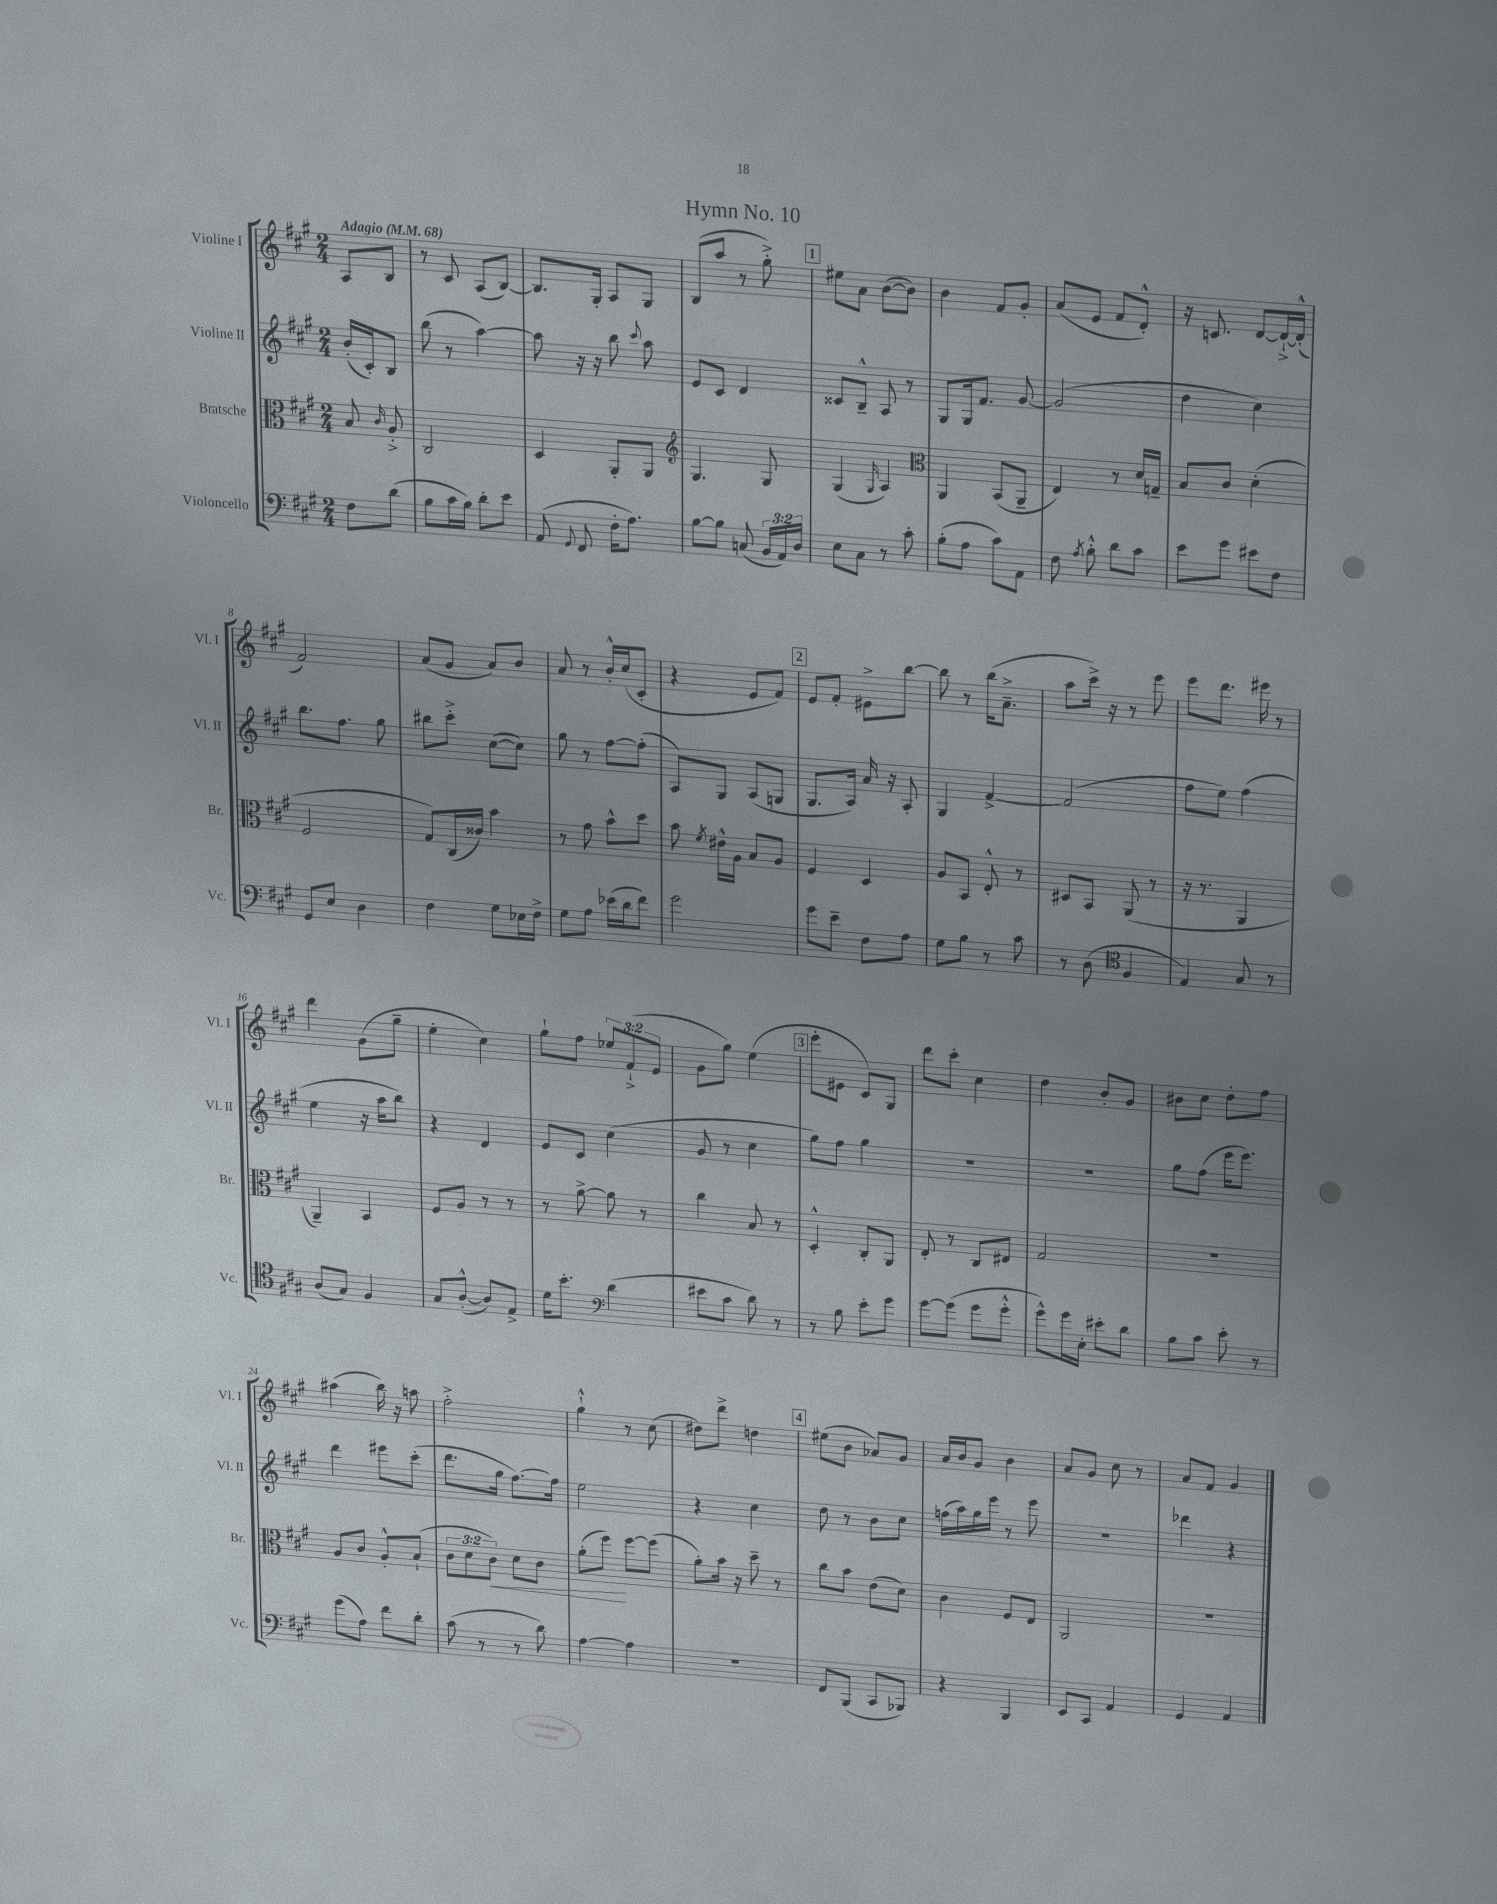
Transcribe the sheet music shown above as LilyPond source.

\header { title = "Hymn No. 10" }
<<
\new StaffGroup <<
\new Staff = "s0" \with { instrumentName = "Violine I" shortInstrumentName = "Vl. I" } {
    \clef treble \key a \major \numericTimeSignature \time 2/4 \override Staff.TupletNumber.text = #tuplet-number::calc-fraction-text \partial 4 \tempo "Adagio" 4 = 68
    \autoBeamOff a8[ b8] |
    r8 cis'8 a8[( b8]~) |
    b8.[ gis16]-. a8[ gis8] |
    b8[( a''8] r8 gis''8-.->) |
    \mark \markup { \box "1" } eis''8[ a'8] b'8[~( b'8]) |
    b'4 fis'8[ gis'8]-. |
    a'8[( e'8] fis'8[ d'8]-.-^) |
    r16 c'8. d'8[~ d'16~-!-> d'16]-.-^( |
    fis'2) |
    a'8[( gis'8] a'8[) b'8] |
    a'8 r8 b'16[-.-^ cis''16( cis'8]-. |
    r4 e'8[ fis'8]) |
    \mark \markup { \box "2" } e'8[ fis'8]-. eis'8[-> b''8]~ |
    b''8 r8 b''16[( a'8.]---> |
    a''8[ cis'''16]->) r16 r8 e'''8 |
    e'''8[ d'''8.] eis'''16 r8 |
    d'''4 gis'8[( gis''8]-- |
    e''4-. cis''4) |
    gis''8[-! fis''8] \tuplet 3/2 { ees''8[ fis'8-!->( e'8] } |
    gis'8[ gis''8]) e''4( |
    \mark \markup { \box "3" } e'''8[-. eis'8] cis'8[) gis8] |
    d'''8[ cis'''8]-. cis''4 |
    d''4 b'8[-. gis'8] |
    bis'8[ cis''8] d''8[-. fis''8] |
    ais''4( b''16) r16 a''8 |
    fis''2-.-> |
    gis''4-!-^ r8 cis''8( |
    dis''8[) d'''8]-> d''4 |
    \mark \markup { \box "4" } eis''8[( b'8] aes'8[) gis'8] |
    a'16[ b'16 gis'8] b'4 |
    a'8[ gis'8] cis''8 r8 |
    a'8[ fis'8] gis'4 \bar "|." |
}
\new Staff = "s1" \with { instrumentName = "Violine II" shortInstrumentName = "Vl. II" } {
    \clef treble \key a \major \numericTimeSignature \time 2/4 \partial 4
    \autoBeamOff b'16[-.( cis'16-.) b8] |
    b''8( r8 a''4~) |
    a''8 r16 r16 b''8 \appoggiatura { cis'''8 } a''8 |
    e'8[ cis'8] d'4 |
    \mark \markup { \box "1" } cisis'8[ b8]---^ a8 r8 |
    gis8[ gis16 fis'8.] gis'8~ |
    gis'2( |
    d''4 cis''4) |
    b''8.[ fis''8.] gis''8 |
    bis''8[ cis'''8]-.-> cis''8[~( cis''8]) |
    gis''8 r8 fis''8[~ fis''8]-.( |
    a8[) gis8] a8[( g8] |
    \mark \markup { \box "2" } gis8.[ a16]) a'16 r16 a8-. |
    gis4 fis'4~-> |
    fis'2( |
    fis''8[ e''8]) fis''4( |
    e''4 r16 a''16[ b''8]) |
    r4 d'4 |
    e'8[ cis'8] cis''4( |
    gis'8 r8 cis''4 |
    \mark \markup { \box "3" } gis''8[) fis''8] gis''4 |
    R2 |
    R2 |
    gis''8[ fis''8]( e'''16[ e'''8.]) |
    d'''4 eis'''8[ cis'''8]-.( |
    d'''8.[ gis''16] fis''8.[~) fis''16] |
    e''2 |
    r4 cis''4 |
    \mark \markup { \box "4" } d''8 r8 b'8[ cis''8] |
    f''16[( a''16) gis''16 e'''16] r8 e'''8 |
    R2 |
    des'''4 r4 \bar "|." |
}
\new Staff = "s2" \with { instrumentName = "Bratsche" shortInstrumentName = "Br." } {
    \clef alto \key a \major \numericTimeSignature \time 2/4 \override Staff.TupletNumber.text = #tuplet-number::calc-fraction-text \partial 4
    \autoBeamOff b8 \grace { cis'16 } a8-.-> |
    cis2 |
    d4 a,8[-. a,8] |
    \clef treble gis4. gis8 |
    \mark \markup { \box "1" } gis4( \grace { gis16 } a4) |
    \clef alto a,4 b,8[( a,8]-- |
    e4) r8 d'16[ g16]-- |
    b8[ cis'8] d'4-.( |
    fis2 |
    gis8[) cis16( cisis'16]) b'4 |
    r8 gis'8 b'8[-^ d''8] |
    b'8 \acciaccatura { fis'8 } eis'16[-^ a16] b8[ a8] |
    \mark \markup { \box "2" } fis4 d4 |
    a8[ b,8] e8-.-^ r8 |
    dis8[ b,8] a,8( r8 |
    r16 r8. a,4 |
    a,4--) b,4 |
    fis8[ a8] r8 r8 |
    r8 a'8~-> a'8 r8 |
    cis''4 b8 r8 |
    \mark \markup { \box "3" } d4-.-^ cis8[-. a,8] |
    e8-. r8 cis8[ eis8] |
    gis2 |
    R2 |
    a8[ cis'8] a8[-.-^ b8]-!( |
    \tuplet 3/2 { cis'8[ d'8 cis'8]\<) } d'8[ cis'8] |
    a'8[-.( fis''8]\!) fis''8[~ fis''8]( |
    a'8[-.) b'16] r16 d''8-- r8 |
    \mark \markup { \box "4" } cis''8[ b'8] e'8[( d'8]) |
    cis'4 fis8[ e8] |
    a,2 |
    r2 \bar "|." |
}
\new Staff = "s3" \with { instrumentName = "Violoncello" shortInstrumentName = "Vc." } {
    \clef bass \key a \major \numericTimeSignature \time 2/4 \override Staff.TupletNumber.text = #tuplet-number::calc-fraction-text \partial 4
    \autoBeamOff fis8[ d'8]( |
    b8[ cis'16 b16]) d'8[-. e'8] |
    a,8( \appoggiatura { gis,8 } fis,8 fis16[-. a8.]) |
    b8[~ b8] c8( \tuplet 3/2 { b,16[ a,16) d16] } |
    \mark \markup { \box "1" } e8[ cis8] r8 cis'8-. |
    b8[-.( a8] cis'8[) a,8] |
    fis8 \acciaccatura { a8 } b8-.-^ d'8[ cis'8] |
    e'8[ gis'8] eis'8[ fis8] |
    gis,8[ e8] d4 |
    fis4 gis8[ ees16 fis16]-> |
    gis8[ a8] ees'16[( d'16 fis'8]) |
    gis'2 |
    \mark \markup { \box "2" } gis'8[ e'8]-- fis8[ a8] |
    gis8[ b8] r8 cis'8 |
    r8 d8( \clef tenor fis4 |
    e4) gis8 r8 |
    a8[( gis8]) fis4 |
    gis8[ a8]~-.-^( a8[) e8]-> |
    d'16[ b'8.]-. \clef bass d'4( |
    eis'8[ cis'8] d'8) r8 |
    \mark \markup { \box "3" } r8 b8 e'8[-. gis'8] |
    gis'8[~ gis'8]( gis'8[ gis'8]-.-^ |
    gis'8[-^) gis'16 e16]-. eis'8[-. d'8] |
    b8[ cis'8] e'8-. r8 |
    gis'8[( a8]) fis'8[ d'8]-. |
    cis'8( r8 r8 d'8) |
    a4~ a4 |
    R2 |
    \mark \markup { \box "4" } fis,8[ b,,8]( cis,8[ bes,,8]) |
    r4 b,,4 |
    e,8[ cis,8] a,4 |
    gis,4 a,4 \bar "|." |
}
>>
>>
